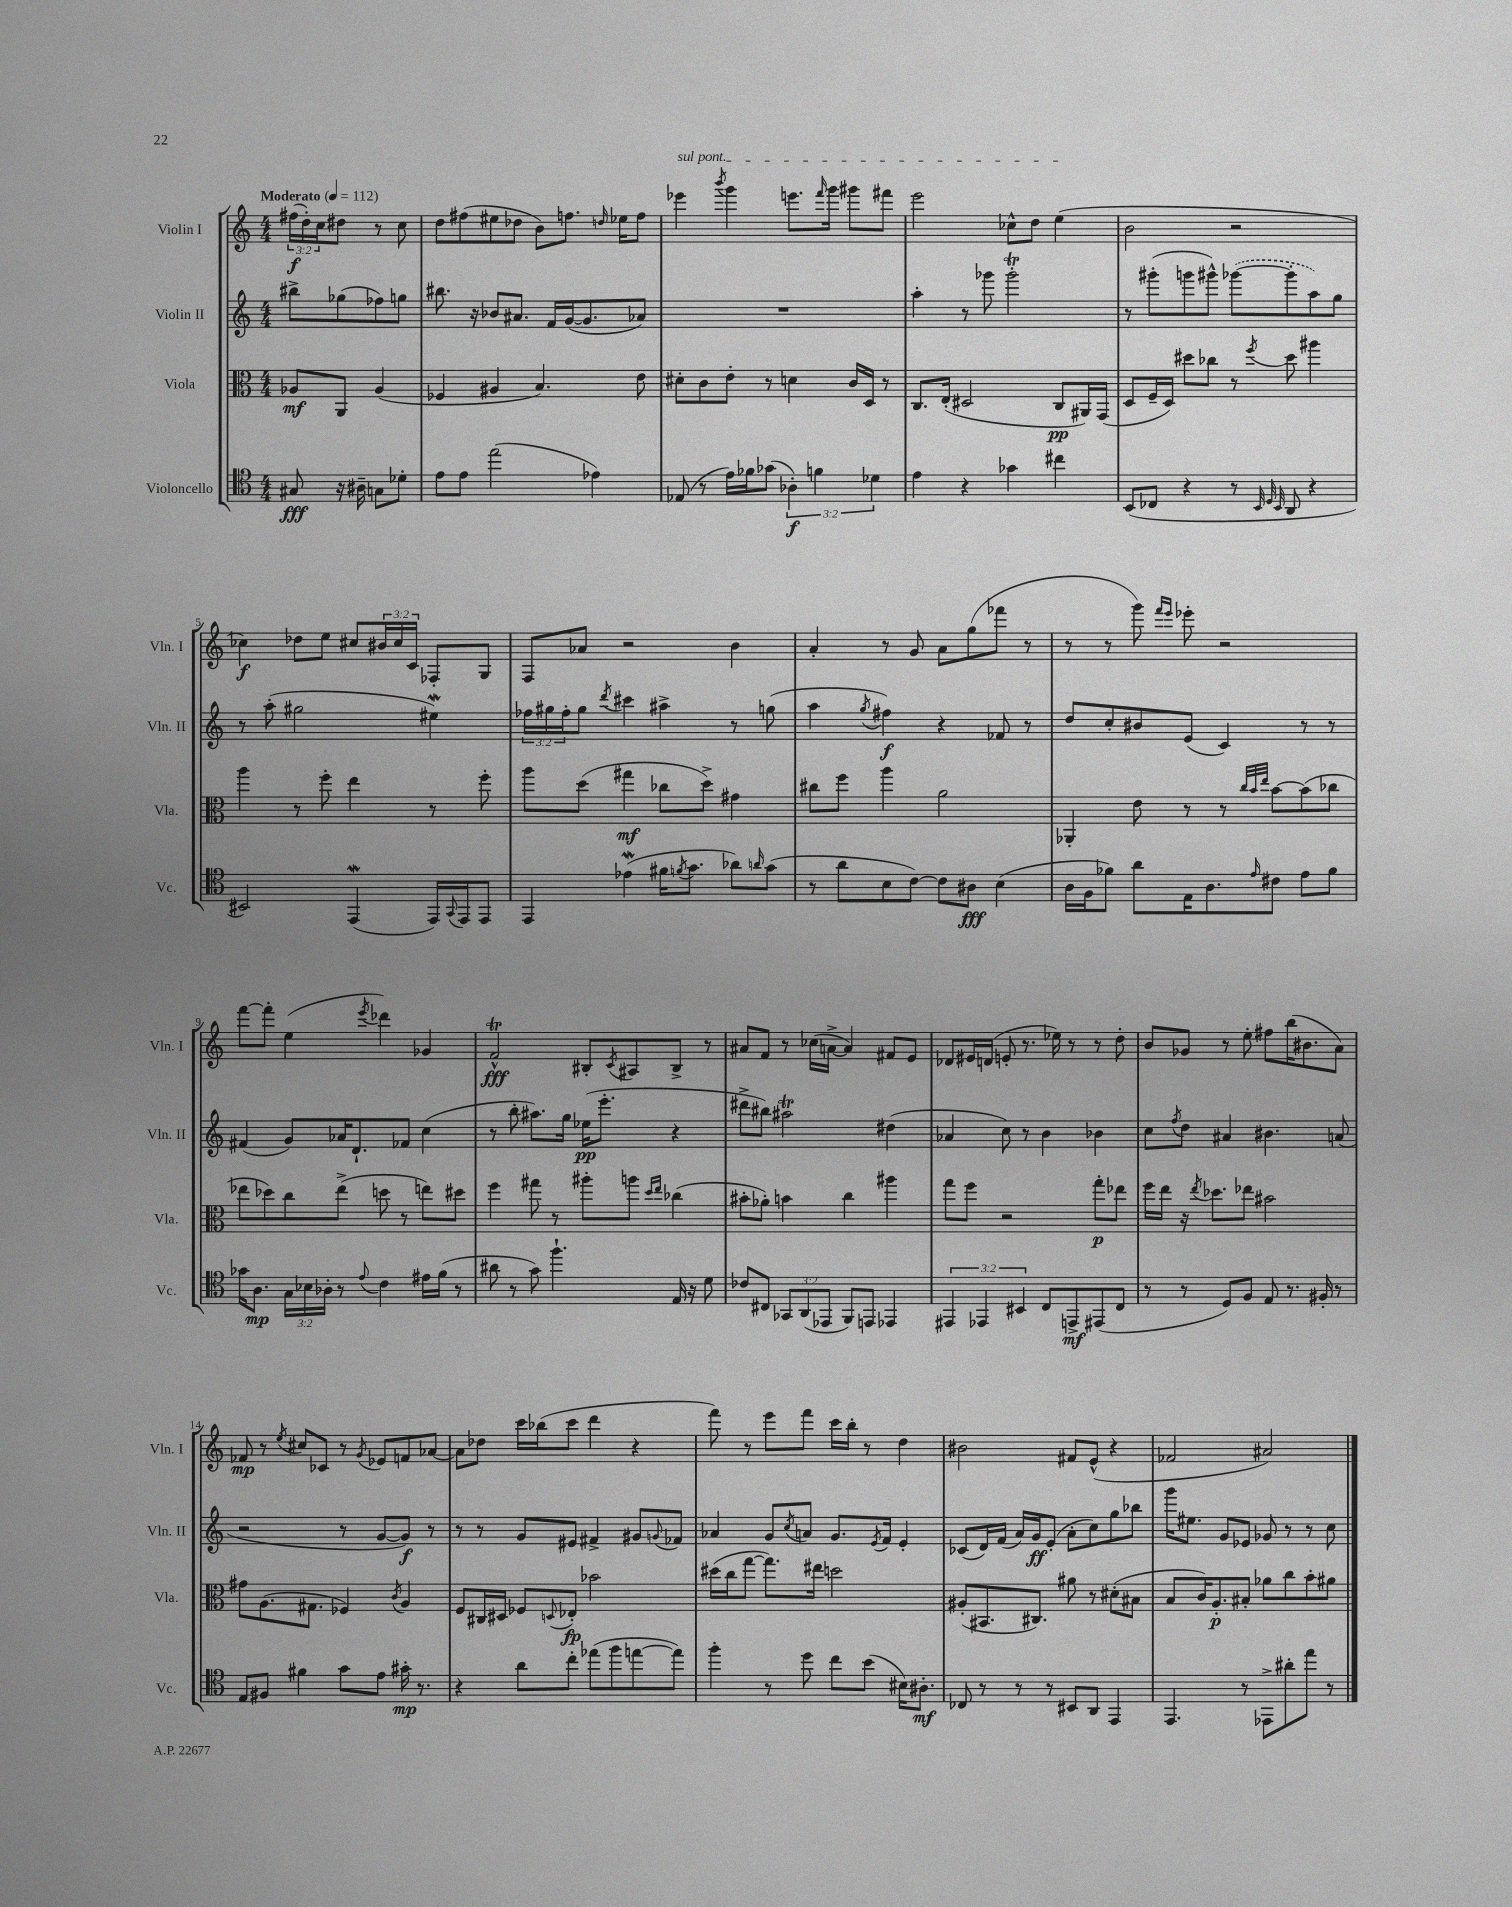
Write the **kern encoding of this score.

**kern	**dynam	**kern	**dynam	**kern	**dynam	**kern	**dynam
*part4	*part4	*part3	*part3	*part2	*part2	*part1	*part1
*staff4	*staff4	*staff3	*staff3	*staff2	*staff2	*staff1	*staff1
*I"Violoncello	*	*I"Viola	*	*I"Violin II	*	*I"Violin I	*
*I'Vc.	*	*I'Vla.	*	*I'Vln. II	*	*I'Vln. I	*
*clefC4	*	*clefC3	*	*clefG2	*	*clefG2	*
*k[]	*	*k[]	*	*k[]	*	*k[]	*
*M4/4	*	*M4/4	*	*M4/4	*	*M4/4	*
*MM112	*	*MM112	*	*MM112	*	*MM112	*
=	=	=	=	=	=	=	=
!	!	!	!	!	!	!LO:TX:a:B:t=Moderato	!
8G#X/	fff	8A-X/L	mf	8bb#X^\L	.	(24ff#X\LL	f
.	.	.	.	.	.	24dd'\)	.
.	.	.	.	.	.	24cc\J	.
16r	.	8AA/J	.	(8gg-X\	.	8dd#X\J	.
16A#X~\	.	.	.	.	.	.	.
8Gn\L	.	(4A-/	.	8ff-X\)	.	8r	.
8d-X'\J	.	.	.	8ggn\J	.	8cc\	.
=1	=1	=1	=1	=1	=1	=1	=1
8e\L	.	4F-X/	.	8.bb#X\	.	8dd\L	.
8e\J	.	.	.	.	.	(8ff#X\	.
.	.	.	.	16r	.	.	.
(2ee\	.	4A#X/	.	8b-X/L	.	8ee#X\	.
.	.	.	.	8.a#X/J	.	8dd-X\J	.
.	.	4.B/)	.	.	.	8b\L)	.
.	.	.	.	16f/LL	.	.	.
.	.	.	.	([16g/J	.	8.ffn\J	.
.	.	.	.	8.g/]	.	.	.
4e-X\)	.	.	.	.	.	.	.
.	.	.	.	.	.	16qqddn/	.
.	.	.	.	.	.	16ee-X\KL	.
.	.	8e\	.	8a-X/J)	.	8ff\J	.
=2	=2	=2	=2	=2	=2	=2	=2
!	!	!	!	!	!	!LO:TX:a:i:t=sul pont.	!
(8E-X/	.	8d#X'\L	.	1r	.	4eee-X\	.
8r	.	8c\	.	.	.	.	.
.	.	.	.	.	.	8qbbb/	.
16e\LL)	.	8e'\J	.	.	.	4ggg\	.
16f-X\J	.	.	.	.	.	.	.
(8g-X\J	.	8r	.	.	.	.	.
6A-X'\)	f	4dn\	.	.	.	8.eeen\L	.
6fn\	.	.	.	.	.	.	.
.	.	.	.	.	.	16qqfff/	.
.	.	.	.	.	.	16ggg\Jk	.
.	.	16c/LL	.	.	.	8ggg#X\L	.
.	.	16D/JJ	.	.	.	.	.
6d-X\	.	.	.	.	.	.	.
.	.	8r	.	.	.	8fff#X\J	.
=3	=3	=3	=3	=3	=3	=3	=3
4e\	.	8.C/L	.	4aa'\	.	2eee\	.
.	.	(16E'/Jk	.	.	.	.	.
4r	.	2D#X/	.	8r	.	.	.
.	.	.	.	8ggg-X\	.	.	.
4g-X\	.	.	.	2ggg-T'\	.	8cc-X^^\L	.
.	.	.	.	.	.	8dd\J	.
4cc#X\	.	8C/L	pp	.	.	(4ee\	.
.	.	16AA#X/L)	.	.	.	.	.
.	.	(16GG/JJ	.	.	.	.	.
=4	=4	=4	=4	=4	=4	=4	=4
(8BB/L	.	8D/L	.	8r	.	2b\	.
8C-X/J	.	16F~/L	.	(8ggg#X'\L	.	.	.
.	.	16D/JJ)	.	.	.	.	.
4r	.	8dd#X\L	.	8gggn\	.	.	.
.	.	8cc-X\J	.	8ggg#X^^\J)	.	.	.
8r	.	8r	.	([8ggg-X\L	.	2r	.
32qqBB/	.	.	.	.	.	.	.
32qqD/	.	.	.	.	.	.	.
32qqBB/	.	8qff/	.	.	.	.	.
8AA/	.	8dd#\	.	8ggg-'\]	.	.	.
4r	.	4aa#X\	.	8aa\)	.	.	.
.	.	.	.	8gg\J	.	.	.
!!LO:LB:g=z
=5	=5	=5	=5	=5	=5	=5	=5
2BB#X/)	.	4aa\	.	8r	.	4cc-X\)	f
.	.	.	.	(8aa'\	.	.	.
.	.	8r	.	2gg#X\	.	8dd-X\L	.
.	.	8ff'\	.	.	.	8ee\J	.
(4EEW/	.	4ee\	.	.	.	8cc#X/L	.
.	.	.	.	.	.	24b#X/L	.
.	.	.	.	.	.	24cc#/	.
.	.	.	.	.	.	24c/JJ	.
16EE/LL)	.	8r	.	4ee#XW\)	.	8F-X'/L	.
8qqGG/	.	.	.	.	.	.	.
16EE/J	.	.	.	.	.	.	.
8EE/J	.	8ff'\	.	.	.	8G/J	.
=6	=6	=6	=6	=6	=6	=6	=6
4EE/	.	8aa\L	.	24ff-X\LL	.	8F/L	.
.	.	.	.	24gg#X\	.	.	.
.	.	.	.	24ff-'\J	.	.	.
.	.	(8dd\J	.	8gg#\J	.	8a-X/J	.
.	.	.	.	8qddd/	.	.	.
(4e-Xw\	.	4gg#X\	mf	4ccc#X\	.	2r	.
16f#X\KL	.	8cc-X\L	.	4aa#X^\	.	.	.
8qfn/	.	.	.	.	.	.	.
8.g\J	.	.	.	.	.	.	.
.	.	8dd^\J)	.	.	.	.	.
8a-X\L)	.	4g#X\	.	8r	.	4b\	.
16qqan/	.	.	.	.	.	.	.
(8g\J	.	.	.	(8ggn\	.	.	.
=7	=7	=7	=7	=7	=7	=7	=7
8r	.	8cc#X\L	.	4aa\	.	4a'/	.
8a\L	.	8ff\J	.	.	.	.	.
.	.	.	.	8qgg/	.	.	.
8B\	.	4aa\	.	4ff#X\)	f	8r	.
[8c\J)	.	.	.	.	.	8g/	.
8c\L]	.	2a\	.	4r	.	8a\L	.
8A#X\J	fff	.	.	.	.	(8gg\	.
(4B\	.	.	.	8f-X/	.	8fff-X\J	.
.	.	.	.	8r	.	8r	.
=8	=8	=8	=8	=8	=8	=8	=8
16A\LL	.	4AA-X'/	.	8dd/L	.	8r	.
16F\J	.	.	.	.	.	.	.
8f-X\J)	.	.	.	8cc'/	.	8r	.
8a\L	.	8e\	.	8b#X/	.	8ggg\)	.
.	.	.	.	.	.	16qqfff/LL	.
.	.	.	.	.	.	16qqeee/JJ	.
16E\K	.	8r	.	(8e/J	.	8eee-X'\	.
8.A\	.	.	.	.	.	.	.
.	.	8r	.	4c/)	.	2r	.
.	.	32qqcc/LLL	.	.	.	.	.
.	.	32qqb/	.	.	.	.	.
16qqe/	.	32qqee/JJJ	.	.	.	.	.
8c#X\J	.	[8b\L	.	.	.	.	.
8e\L	.	(8b\]	.	8r	.	.	.
8f-\J	.	8cc-X\J	.	8r	.	.	.
!!LO:LB:g=z
=9	=9	=9	=9	=9	=9	=9	=9
16g-X\KL	.	8ee-X\L	.	(4f#X/	.	[8fff\L	.
8.A\J	mp	.	.	.	.	.	.
.	.	8dd-X\)	.	.	.	8fff'\J]	.
24G\LL	.	8cc\	.	8g/L)	.	(4ee\	.
24B-X\	.	.	.	.	.	.	.
24A-X'\JJ	.	.	.	.	.	.	.
8r	.	(8ee-^\J	.	16a-X/K	.	.	.
.	.	.	.	8.d`/	.	.	.
8qqe/	.	.	.	.	.	8qeee/	.
4c\	.	8ddn\	.	.	.	4ddd-X\)	.
.	.	8r	.	8f-X/J	.	.	.
16e#X\LL	.	8een\L)	.	(4cc\	.	4g-X/	.
(16f\JJ	.	.	.	.	.	.	.
8r	.	8dd#X\J	.	.	.	.	.
=10	=10	=10	=10	=10	=10	=10	=10
8a#X\	.	4ff\	.	8r	.	2fT^^/	fff
8r	.	.	.	8bb'\	.	.	.
8g\)	.	8gg#X\	.	8.aa#X\L)	.	.	.
4.ff`\	.	8r	.	.	.	.	.
.	.	.	.	16gg\Jk	.	.	.
.	.	8aa#X'\L	.	(16ee-X\KL	pp	8B#X'/L	.
.	.	.	.	8.eee'\J	.	.	.
.	.	.	.	.	.	8qc/	.
.	.	8aan\J	.	.	.	8A#X/	.
.	.	16qqdd/LL	.	.	.	.	.
.	.	16qqee/JJ	.	.	.	.	.
16E/	.	(4cc-X\	.	4r	.	8B#^/J	.
16r	.	.	.	.	.	.	.
8d\	.	.	.	.	.	8r	.
=11	=11	=11	=11	=11	=11	=11	=11
8c-X/L	.	8b#X'\L	.	8ddd#X^\L	.	8a#X/L	.
8C#X/J	.	8a-X'\J)	.	8bb#X\J)	.	8f/J	.
12GG-X/L	.	4bn\	.	2aa#Xt\	.	8r	.
(12AA/	.	.	.	.	.	.	.
.	.	.	.	.	.	(16cc-X\LL	.
12EE-X/J	.	.	.	.	.	.	.
.	.	.	.	.	.	[16an^\JJ	.
8FF/L)	.	4cc\	.	.	.	4a/])	.
8EEn/J	.	.	.	.	.	.	.
4EE-X/	.	4aa#X\	.	(4dd#X\	.	8f#X/L	.
.	.	.	.	.	.	8e/J	.
=12	=12	=12	=12	=12	=12	=12	=12
6EE#X/	.	8gg\L	.	4a-X/	.	8d-X/L	.
.	.	8ff\J	.	.	.	16e#X/L	.
6EE-X/	.	.	.	.	.	.	.
.	.	.	.	.	.	(16dn/JJ	.
.	.	2r	.	8cc\)	.	8en'/	.
6BB#X/	.	.	.	.	.	.	.
.	.	.	.	8r	.	8.r	.
8C/L	.	.	.	4b\	.	.	.
.	.	.	.	.	.	16ee-X\)	.
8EEn^/	mf	.	.	.	.	8r	.
(8EE#X/	.	8gg'\L	p	4b-X\	.	8r	.
8C/J	.	8ee-X\J	.	.	.	8dd'\	.
=13	=13	=13	=13	=13	=13	=13	=13
8r	.	16ff\LL	.	8cc\L	.	8b/L	.
.	.	16ee\JJ	.	.	.	.	.
.	.	.	.	8qff/	.	.	.
8r	.	16r	.	8dd\J	.	8g-X/J	.
.	.	8qee/	.	.	.	.	.
.	.	8.dd-X\L	.	.	.	.	.
8D/L)	.	.	.	4a#X/	.	8r	.
8F/J	.	8ee-X\J	.	.	.	8ee'\	.
8E/	.	2b#X\	.	4.b#X\	.	8ff#X\L	.
8.r	.	.	.	.	.	(16bb\K	.
.	.	.	.	.	.	8.b#X\	.
16F#X'/	.	.	.	.	.	.	.
8r	.	.	.	(8an/	.	8a\J)	.
!!LO:LB:g=z
=14	=14	=14	=14	=14	=14	=14	=14
8E/L	.	8g#X\L	.	2r	.	8f-X/	mp
8F#X/J	.	(8.A\	.	.	.	8r	.
.	.	.	.	.	.	8qee/	.
4f#X\	.	.	.	.	.	8cc#X/L	.
.	.	8.G#X\J	.	.	.	.	.
.	.	.	.	.	.	8c-X/J	.
8g\L	.	4F-X/)	.	8r	.	8r	.
.	.	.	.	.	.	8qg/	.
8e\J	.	.	.	[8g/L	.	8e-X/L	.
.	.	8qc/	.	.	.	.	.
16g#X'\	mp	4A/	.	8g/J])	f	8fn/	.
8.r	.	.	.	.	.	.	.
.	.	.	.	8r	.	[8a-X/J	.
=15	=15	=15	=15	=15	=15	=15	=15
4r	.	8F/L	.	8r	.	8a-\L]	.
.	.	16C#X/L	.	8r	.	8dd-X\J	.
.	.	16D#X/JJ	.	.	.	.	.
8a\L	.	8F-X/L	.	8g/L	.	16ccc\LL	.
.	.	.	.	.	.	(16bb-X\J	.
.	.	8qqDn/	.	.	.	.	.
8cc'\J	.	8E-X'/J	fp	8e#X/J	.	8ccc\J	.
(8ee-X\L	.	2b-X\	.	4f#X^/	.	4ddd\	.
8ff\	.	.	.	.	.	.	.
[8een\	.	.	.	8g#X/L	.	4r	.
.	.	.	.	8qqgn/	.	.	.
8ee\J])	.	.	.	8f-X/J	.	.	.
=16	=16	=16	=16	=16	=16	=16	=16
4ff'\	.	(16dd#X\LL	.	4a-X/	.	8fff\)	.
.	.	16cc\J	.	.	.	.	.
.	.	[8gg\J	.	.	.	8r	.
8r	.	8.gg\L])	.	8g/L	.	8eee\L	.
.	.	.	.	8qcc/	.	.	.
8dd\	.	.	.	8an/J	.	8fff\J	.
.	.	16ee#X\Jk	.	.	.	.	.
8cc\L	.	2ddn\	.	8.g/L	.	16ccc\LL	.
.	.	.	.	.	.	16bb'\JJ	.
(8b\J	.	.	.	.	.	8r	.
.	.	.	.	8qe/	.	.	.
.	.	.	.	16f/Jk	.	.	.
16B#X\KL)	.	.	.	4e'/	.	4dd\	.
8.A#X'\J	mf	.	.	.	.	.	.
=17	=17	=17	=17	=17	=17	=17	=17
8C-X/	.	(8A#X'/L	.	(8c-X/L	.	2b#X\	.
8r	.	8.BB#X/	.	16d/L)	.	.	.
.	.	.	.	(16f/JJ	.	.	.
8r	.	.	.	16a/LL)	.	.	.
.	.	8.C#X/J)	.	16g/J	ff	.	.
8r	.	.	.	(8e'/J	.	.	.
8BB#X/L	.	8a#X\	.	8a'\L	.	8f#X/L	.
8AA/J	.	8r	.	8cc\)	.	(8e^^/J	.
4EE/	.	(8d#X'\L	.	8gg\	.	4r	.
.	.	8B#X\J	.	8bb-X\J	.	.	.
=18	=18	=18	=18	=18	=18	=18	=18
4.EE/	.	8B/L	.	16ggg\KL	.	2f-X/	.
.	.	.	.	8.ee#X\J	.	.	.
.	.	16c/K)	.	.	.	.	.
.	.	8.A'/	p	.	.	.	.
.	.	.	.	8g/L	.	.	.
8r	.	8B#X'/J	.	8e-X/J	.	.	.
8EE-X^\L	.	8a-X\L	.	8g-X/	.	2a#X/)	.
8a#X'\	.	8cc\	.	8r	.	.	.
8ee\J	.	8b'\	.	8r	.	.	.
8r	.	8a#X\J	.	8cc\	.	.	.
==	==	==	==	==	==	==	==
*-	*-	*-	*-	*-	*-	*-	*-
